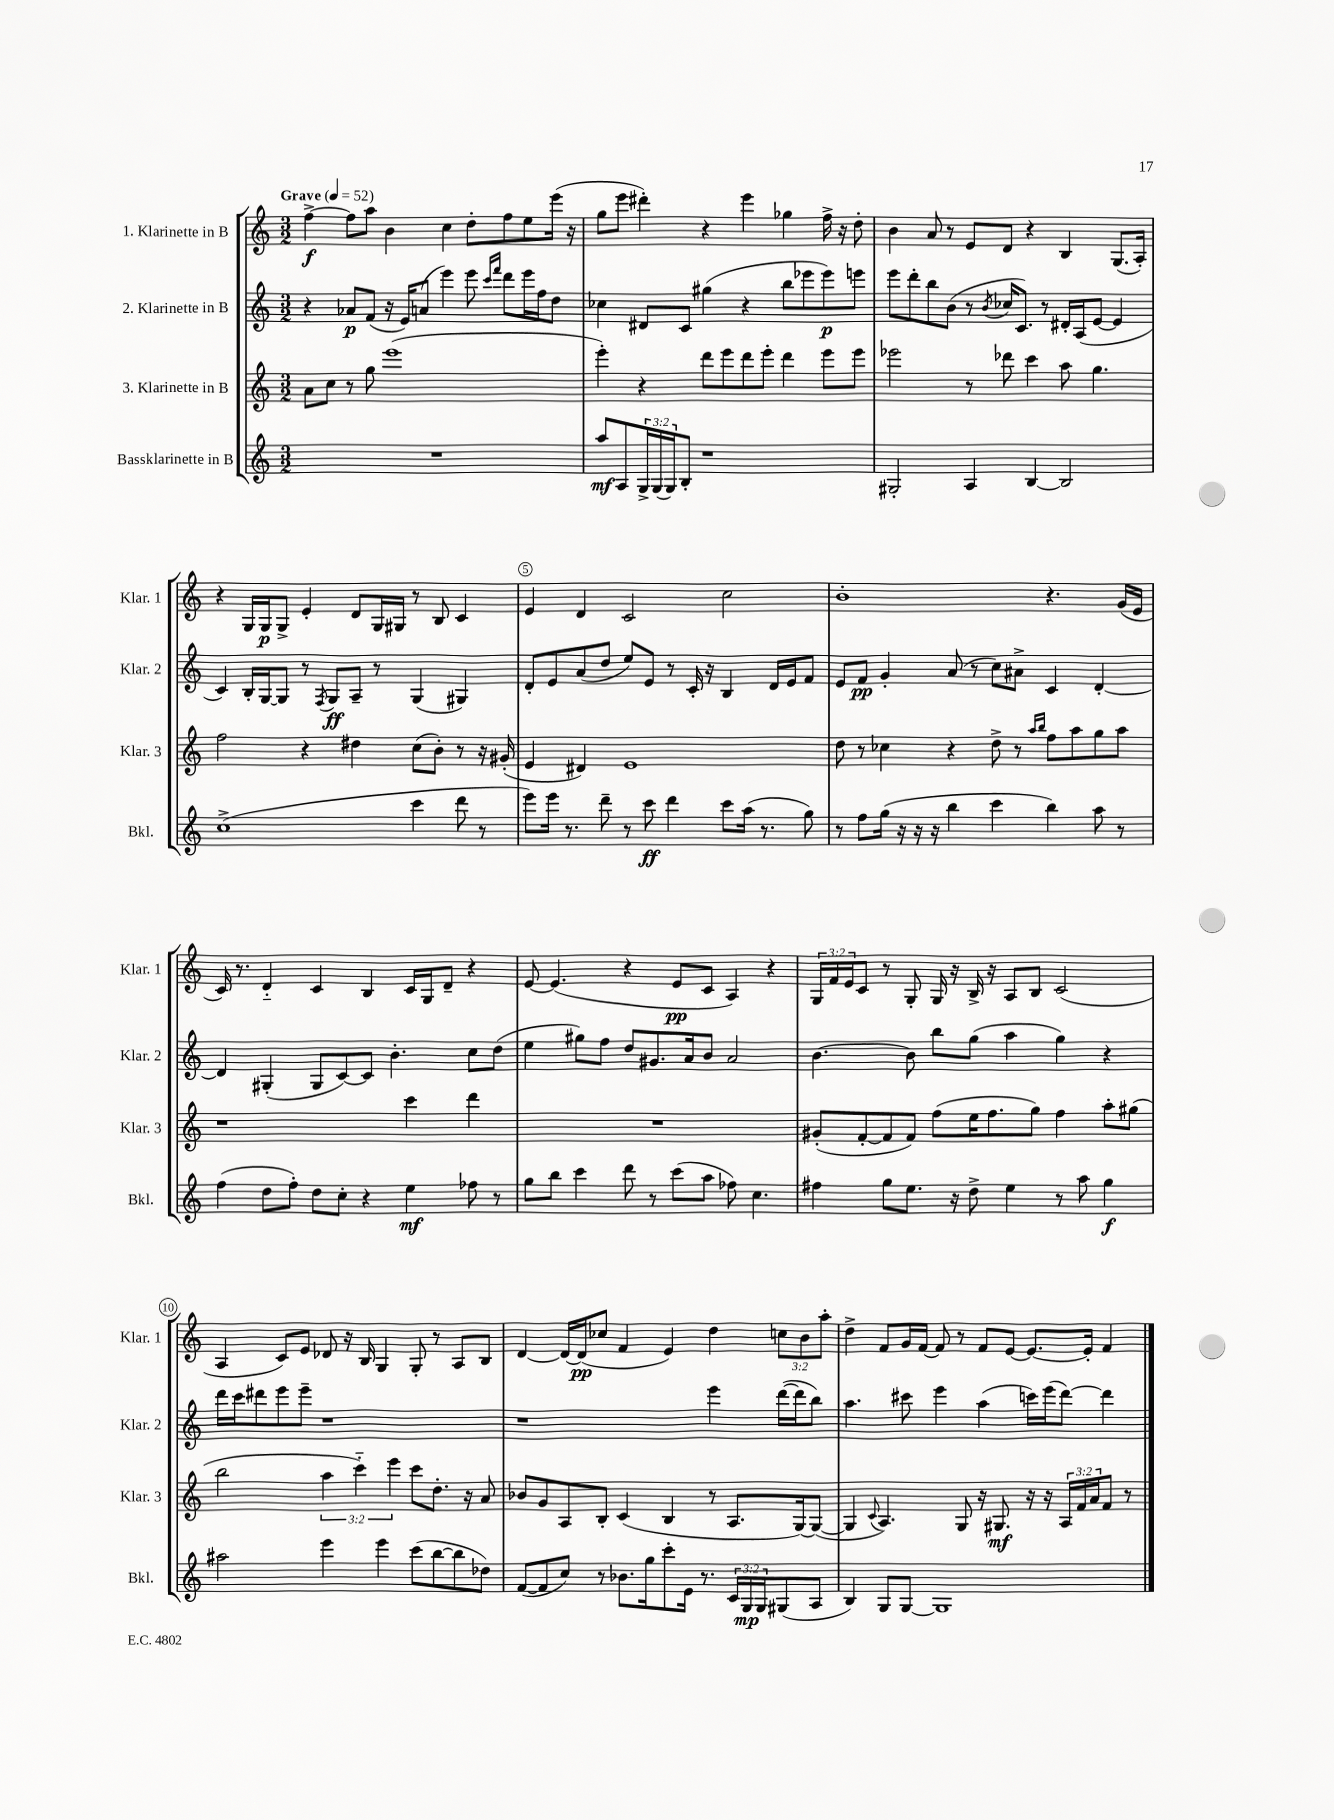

**kern	**kern	**kern	**kern
*staff4	*staff3	*staff2	*staff1
*clefG2	*clefG2	*clefG2	*clefG2
*k[]	*k[]	*k[]	*k[]
*M3/2	*M3/2	*M3/2	*M3/2
*MM52	*MM52	*MM52	*MM52
1.r	8a	4r	[4ff^
.	8cc	.	.
.	8r	8a-	8ff]
.	8gg	(8f	8aa
.	(1eee	16r	4b
.	.	16e)	.
.	.	(8a	.
.	.	4eee)	4cc
.	.	8eee	8dd'
.	.	16qqccc	.
.	.	16qqfff	.
.	.	8ddd	8ff
.	.	16eee	8ee
.	.	16ff	.
.	.	8dd	(16eee
.	.	.	16r
=	=	=	=
8aa	4eee')	4cc-	8gg
8A	.	.	8eee
24G^	4r	8d#	4ddd#')
(24G	.	.	.
24G)	.	.	.
8B'	.	8c	.
1r	8ddd	(4gg#	4r
.	8eee	.	.
.	8ddd	4r	4eee
.	8eee'	.	.
.	4ddd	8bb	4gg-
.	.	8eee-	.
.	8eee	8eee-)	16ff^
.	.	.	16r
.	8eee	8eee	8dd'
=	=	=	=
2G#'	2eee-	8eee	4b
.	.	8ddd'	.
.	.	8bb	8a
.	.	(8b	8r
4A	8r	8r	8e
.	.	8qb	.
.	8ddd-	16cc-	8d
.	.	8.c)	.
[4B	4ccc	.	4r
.	.	8r	.
2B]	8aa	16d#'	4B
.	.	(16A	.
.	4.gg	[8e	.
.	.	4e]	(8.G
.	.	.	16A')
=	=	=	=
(1cc^	2ff	4c)	4r
.	.	16B'	16G
.	.	[16G	16G
.	.	8G]	8G^
.	4r	8r	4e'
.	.	8qF	.
.	.	8G	.
.	4dd#	8A~	8d
.	.	8r	16G
.	.	.	16G#
4ccc	(8cc	(4G	8r
.	8b')	.	8B
8ddd	8r	4G#)	4c
8r	16r	.	.
.	(16g#'	.	.
=	=	=	=
8eee)	4e	8d'	4e
16eee	.	8e	.
8.r	.	.	.
.	4d#)	(8a	4d
8ddd~	.	8dd	.
8r	1e	8ee)	2c
8ccc	.	8e	.
4ddd	.	8r	.
.	.	16c'	.
.	.	16r	.
8ccc	.	4B	2cc
(16aa	.	.	.
8.r	.	.	.
.	.	16d	.
.	.	16e	.
8gg)	.	8f	.
=	=	=	=
8r	8dd	8e	1b'
8ff	8r	8f	.
(16gg	4cc-	4g'	.
16r	.	.	.
16r	.	.	.
16r	.	.	.
4bb	4r	(8a	.
.	.	8r	.
4ccc	8dd^	8cc)	.
.	8r	8a#^	.
.	16qqaa	.	.
.	16qqbb	.	.
4bb)	8ff	4c	4.r
.	8aa	.	.
8aa	8gg	[4d'	.
8r	8aa	.	(16g
.	.	.	16e
=	=	=	=
(4ff	1r	4d]	16c)
.	.	.	8.r
8dd	.	(4G#'	4d'~
8ff')	.	.	.
8dd	.	8G#	4c
8cc'	.	[8c)	.
4r	.	8c]	4B
.	.	4.b'	.
4ee	4ccc	.	16c
.	.	.	16G
.	.	.	8d~
8ff-	4ddd	8cc	4r
8r	.	(8dd	.
=	=	=	=
8gg	1.r	4ee	[8e
8bb	.	.	(4.e]
4ccc	.	8gg#)	.
.	.	8ff	.
8ddd	.	8dd	4r
8r	.	8.g#	.
(8ccc	.	.	8e
.	.	16a	.
8aa	.	8b	8c
8ff-)	.	2a	4A)
4.cc	.	.	.
.	.	.	4r
=	=	=	=
4ff#	(8g#'	[4.b	24G
.	.	.	24f
.	.	.	24e
.	[8f'	.	8c
8gg	8f]	.	8r
8.ee	8f)	8b]	8G'
.	(8ff	8bb	16G
16r	.	.	16r
8dd^	16ee	(8gg	16B^
.	8.ff	.	16r
4ee	.	4aa	8A
.	8gg)	.	8B
8r	4ff	4gg)	(2c
8aa	.	.	.
4gg	8aa'	4r	.
.	(8gg#	.	.
=	=	=	=
2aa#	2bb	16ddd	4A
.	.	16ccc	.
.	.	8ddd#	.
.	.	8eee	8c)
.	.	8eee~	8e
4eee	6aa	1r	8d-
.	.	.	16r
.	6ccc'~)	.	.
.	.	.	16B
4eee	.	.	4G
.	6eee	.	.
(8ccc	8ccc	.	8G'
[8bb	8.dd'	.	8r
8bb]	.	.	8A
.	16r	.	.
8dd-)	8a	.	8B
=	=	=	=
([8f	8b-	1r	[4d
8f]	8g	.	.
8cc)	8A	.	16d_
.	.	.	(16d]
8r	8B'	.	8cc-
8.b-	(4c	.	4f
16gg	.	.	.
8ccc'	4B	.	4e)
16e	.	.	.
8.r	.	.	.
.	8r	4eee	4dd
24c	8.A	.	.
24G	.	.	.
24G	.	.	.
(8G#	.	([16ddd	12cc
.	[16G)	16ddd]	.
.	.	.	12b
8A	(8G_	8bb)	.
.	.	.	12aa'
=	=	=	=
4B)	4G]	4.aa	4dd^
.	8qqc	.	.
8G	4.A)	.	8f
[8G	.	8ccc#	16g
.	.	.	[16f
1G]	.	4eee	8f]
.	8G	.	8r
.	16r	(4aa	8f
.	8.G#	.	.
.	.	.	[8e
.	16r	16ccc)	8.e_
.	16r	(16eee	.
.	24A	[8ddd)	.
.	24f	.	.
.	.	.	16e']
.	24a	.	.
.	8f	4ddd]	4f
.	8r	.	.
==	==	==	==
*-	*-	*-	*-
